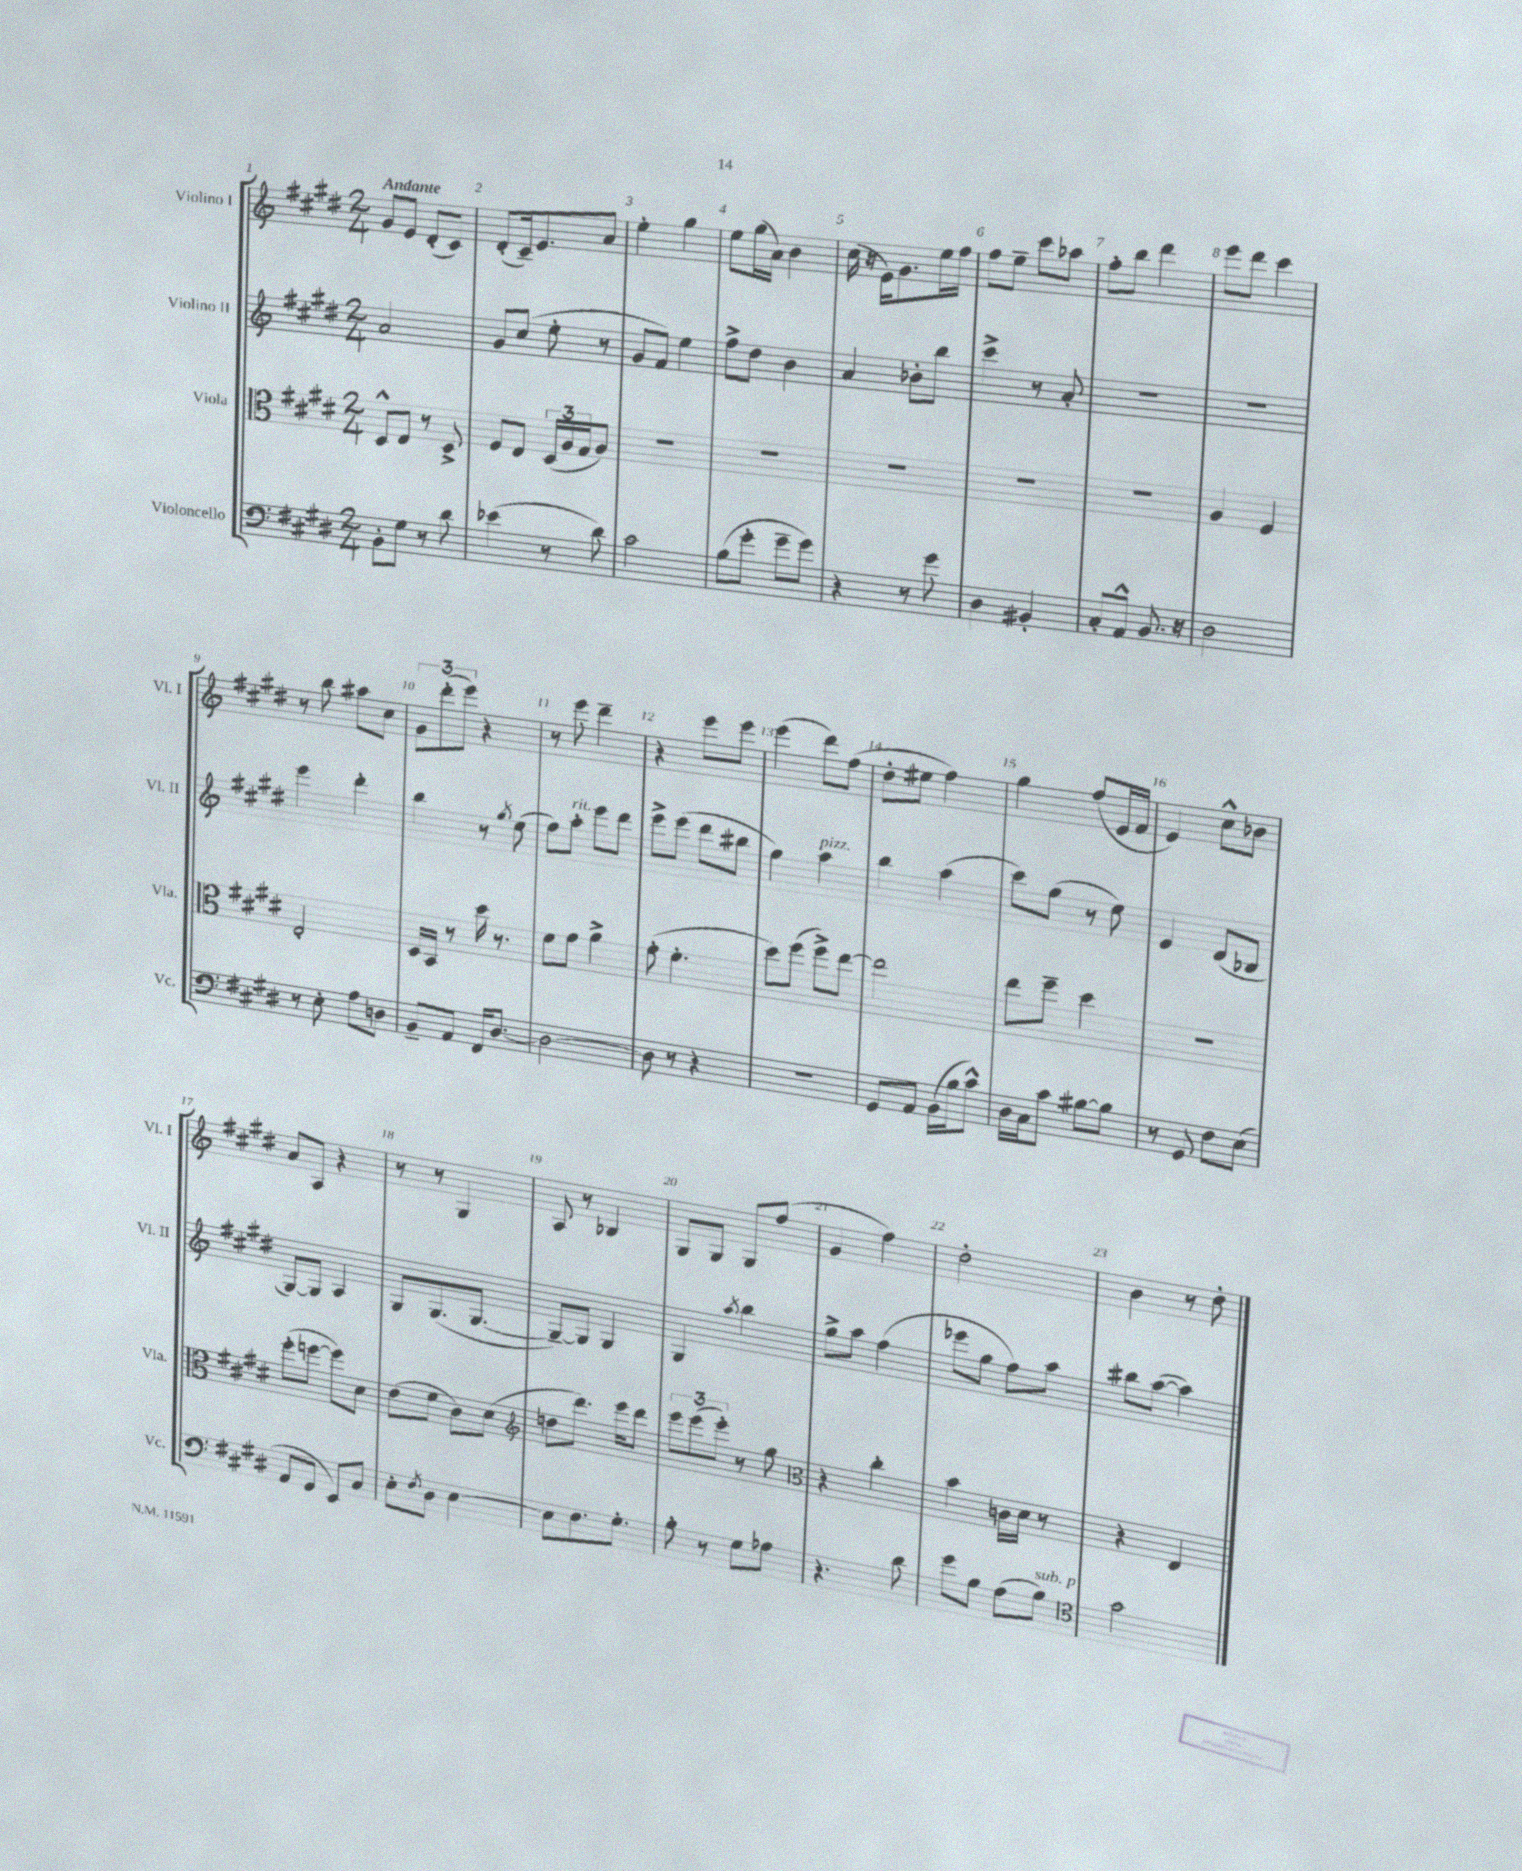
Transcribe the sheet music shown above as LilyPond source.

<<
\new StaffGroup <<
\new Staff = "s0" \with { instrumentName = "Violino I" shortInstrumentName = "Vl. I" } {
    \clef treble \key e \major \numericTimeSignature \time 2/4 \tempo "Andante"
    gis'8 e'8 dis'8-.( cis'8) |
    dis'8-.( cis'16--) e'8. a'8 |
    e''4-. gis''4 |
    e''8 gis''16( a'16) b'4 |
    cis''16( r16 e'16) gis'8. e''16 fis''16 |
    fis''8 e''8-- cis'''8 aes''8 |
    fis''8-. b''8 dis'''4 |
    e'''8 dis'''8 cis'''4 |
    r8 b''8 ais''8 cis''8 |
    \tuplet 3/2 { gis'8 dis'''8-.( e'''8) } r4 |
    r8 e'''8 dis'''4-- |
    r4 e'''8 e'''8 |
    e'''4( dis'''8) fis''8( |
    dis''8-. eis''8 fis''4) |
    gis''4 fis''8( e'16 fis'16 |
    e'4) cis''8-^ bes'8 |
    a'8 a8 r4 |
    r8 r8 gis4 |
    a8 r8 bes4 |
    gis8 gis8 gis8 fis''8( |
    gis'4 fis''4) |
    dis''2-. |
    b'4 r8 dis''8-. \bar "|." |
}
\new Staff = "s1" \with { instrumentName = "Violino II" shortInstrumentName = "Vl. II" } {
    \clef treble \key e \major \numericTimeSignature \time 2/4
    a'2 |
    gis'8 cis''8( e''8-. r8 |
    gis'8 fis'8) e''4 |
    fis''8-> dis''8 b'4 |
    a'4 bes'8-. b''8 |
    cis'''4-> r8 a'8-. |
    R2 |
    R2 |
    e'''4 dis'''4-. |
    b''4 r8 \acciaccatura { gis''8 } e''8( |
    fis''8) a''8-.^\markup { \italic "rit." } e'''8 dis'''8 |
    e'''8-> e'''8( dis'''8 bis''8 |
    gis''4) a''4^\markup { \italic "pizz." } |
    b''4 a''4( |
    cis'''8) gis''8( r8 e''8) |
    e'4 dis'8( bes8 |
    gis8~) gis8 a4 |
    gis8 gis8.( gis8.~ |
    gis8~--) gis8 gis4 |
    gis4 \acciaccatura { a''8 } b''4 |
    gis''8-> a''8 fis''4( |
    ees'''8 gis''8 fis''8) a''8 |
    bis''8 a''8~( a''4) \bar "|." |
}
\new Staff = "s2" \with { instrumentName = "Viola" shortInstrumentName = "Vla." } {
    \clef alto \key e \major \numericTimeSignature \time 2/4
    dis8-^ e8 r8 dis8-> |
    fis8 e8 \tuplet 3/2 { dis16( a16 gis16 } a8) |
    r2 |
    R2 |
    R2 |
    R2 |
    R2 |
    a4 fis4 |
    e2-. |
    dis16 b,16 r8 dis''16 r8. |
    fis'8 gis'8 a'4-> |
    gis'8-.( fis'4.-. |
    dis''8) fis''8( fis''8->) e''8~ |
    e''2 |
    e''8 fis''8-- dis''4 |
    r2 |
    fis''8-.( f''8~ f''8) dis'8 |
    e'8( fis'8 cis'8) dis'8( |
    \clef treble d''8 dis'''8.) e'''16 dis'''8 |
    \tuplet 3/2 { e'''8 e'''8( e'''8-.) } r8 gis''8 |
    \clef alto r4 cis''4-. |
    b'4 c'16 dis'16 r8 |
    r4 e4 \bar "|." |
}
\new Staff = "s3" \with { instrumentName = "Violoncello" shortInstrumentName = "Vc." } {
    \clef bass \key e \major \numericTimeSignature \time 2/4
    b,8-. gis8 r8 dis'8 |
    ees'4( r8 dis'8) |
    cis'2 |
    b8( gis'8-. gis'8-- gis'8) |
    r4 r8 gis'8 |
    dis4 bis,4-. |
    cis8-. a,8-^ b,8. r16 |
    dis2 |
    r8 e8-. a8 d8 |
    b,8-- a,8 fis,16 dis8.~ |
    dis2~ |
    dis8 r8 r4 |
    R2 |
    gis,8 a,8 b,16( b16 cis'8-^) |
    dis16 cis16 cis'8 bis8~ bis8 |
    r8 gis,8 fis8 e8( |
    a,8 gis,8 e,8) cis8 |
    e8-. \acciaccatura { fis8 } dis8 e4~ |
    e8 fis8. gis8.-. |
    b8-. r8 gis8 aes8 |
    r4. dis'8 |
    gis'8 b8 a8( b8^\markup { \italic "sub. p" }) |
    \clef tenor gis'2 \bar "|." |
}
>>
>>
\layout { \context { \Score \override BarNumber.break-visibility = ##(#f #t #t) barNumberVisibility = #all-bar-numbers-visible } }
